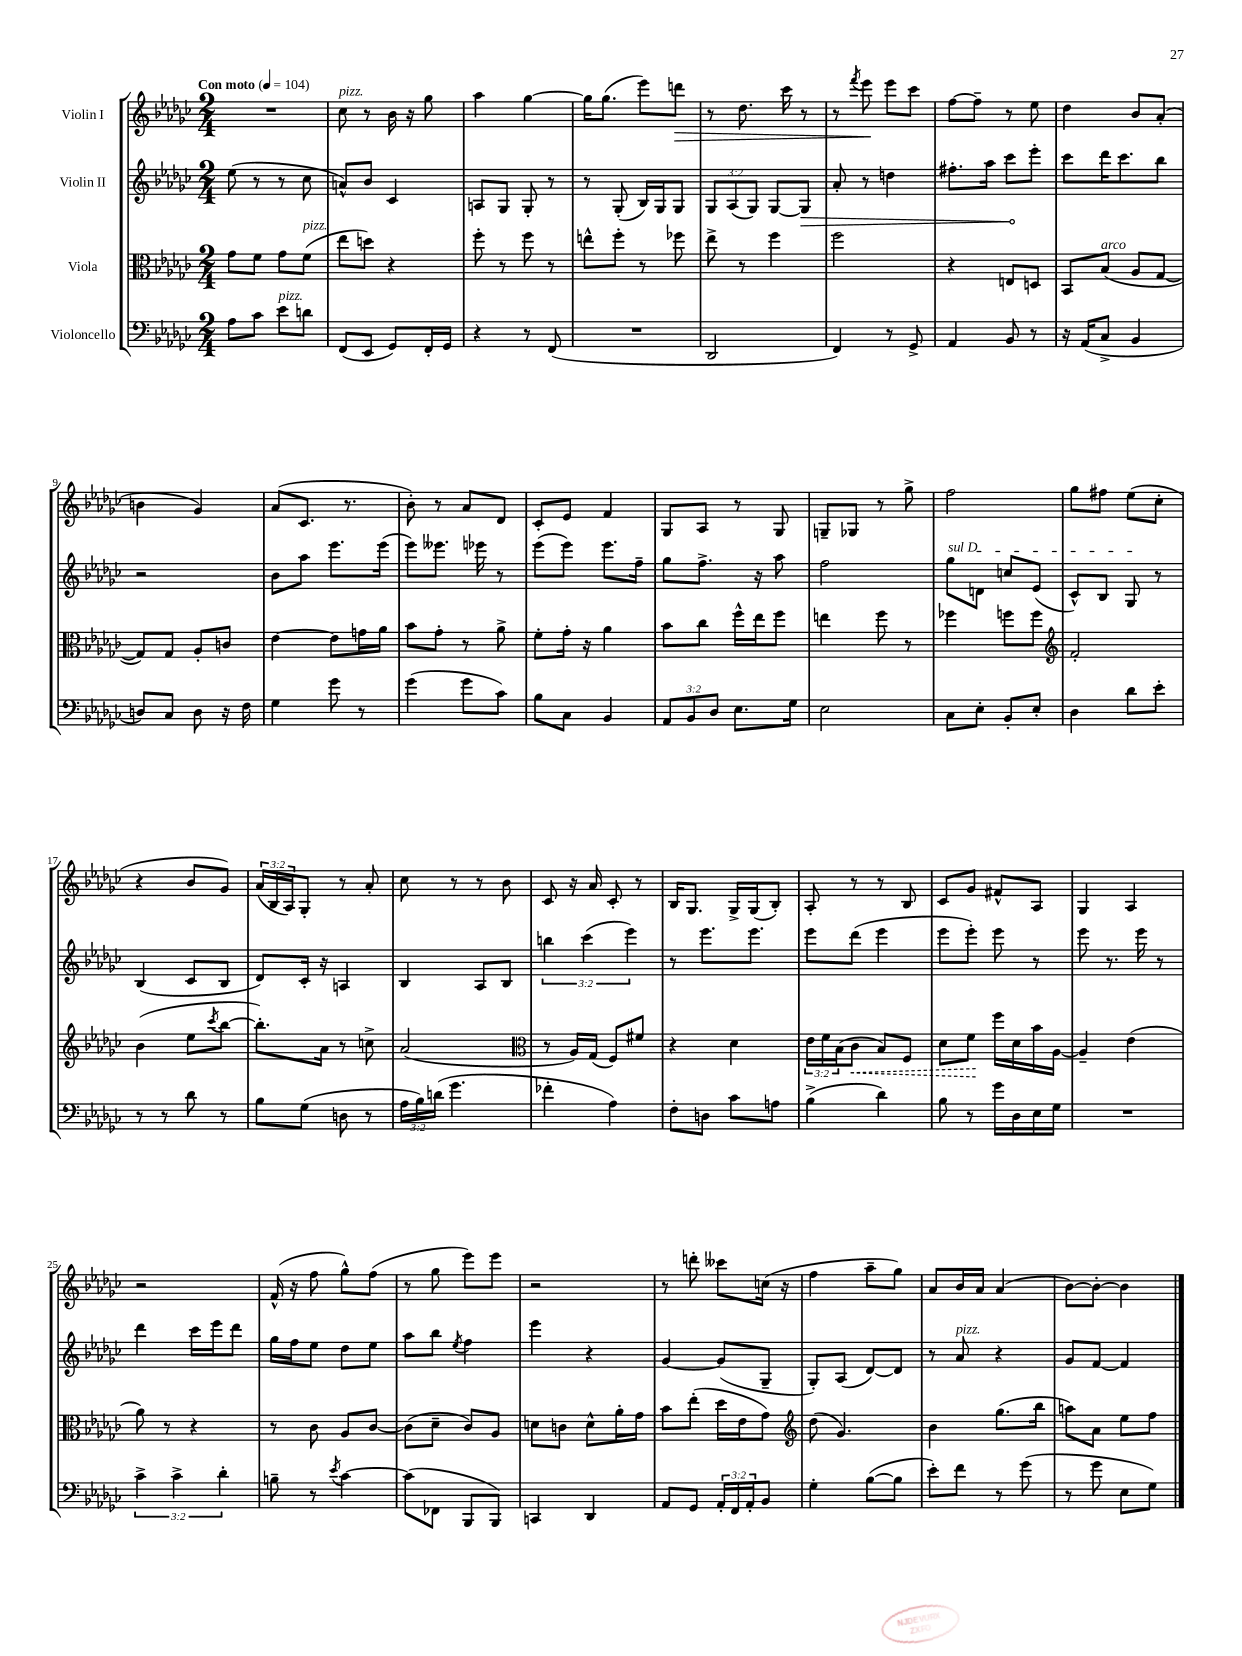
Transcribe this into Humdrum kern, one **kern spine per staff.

**kern	**kern	**dynam	**kern	**dynam	**kern	**dynam
*part4	*part3	*part3	*part2	*part2	*part1	*part1
*staff4	*staff3	*staff3	*staff2	*staff2	*staff1	*staff1
*I"Violoncello	*I"Viola	*	*I"Violin II	*	*I"Violin I	*
*clefF4	*clefC3	*	*clefG2	*	*clefG2	*
*k[b-e-a-d-g-c-]	*k[b-e-a-d-g-c-]	*	*k[b-e-a-d-g-c-]	*	*k[b-e-a-d-g-c-]	*
*M2/4	*M2/4	*	*M2/4	*	*M2/4	*
*MM104	*MM104	*	*MM104	*	*MM104	*
=1	=1	=1	=1	=1	=1	=1
!	!	!	!	!	!LO:TX:a:B:t=Con moto	!
8A-\L	8g-\L	.	(8ee-\	.	2r	.
8c-\J	8f\J	.	8r	.	.	.
!LO:TX:a:i:t=pizz.	!	!	!	!	!	!
8e-\L	8g-\L	.	8r	.	.	.
!	!LO:TX:a:i:t=pizz.	!	!	!	!	!
8dn\J	(8f\J	.	8cc-\	.	.	.
=2	=2	=2	=2	=2	=2	=2
!	!	!	!	!	!LO:TX:a:i:t=pizz.	!
(8FF/L	8ee-\L	.	8an^^/L)	.	8cc-\	.
8EE-/J	8ddn\J)	.	8b-/J	.	8r	.
8GG-/L)	4r	.	4c-/	.	16b-\	.
.	.	.	.	.	16r	.
16FF'/L	.	.	.	.	8gg-\	.
16GG-/JJ	.	.	.	.	.	.
=3	=3	=3	=3	=3	=3	=3
4r	8ff'\	.	8An/L	.	4aa-\	.
.	8r	.	8G-/J	.	.	.
8r	8ff\	.	8G-'/	.	[4gg-\	.
(8FF/	8r	.	8r	.	.	.
=4	=4	=4	=4	=4	=4	=4
2r	8een^^\L	.	8r	.	16gg-\KL]	.
.	.	.	.	.	(8.gg-\J	.
.	8ff'\J	.	(8G-'/	.	.	.
.	8r	.	16B-/LL)	.	8eee-\L)	.
.	.	.	16G-/J	.	.	.
!	!	!	!	!	!	!LO:HP:b
.	8ff-X\	.	8G-/J	.	8dddn\J	>
=5	=5	=5	=5	=5	=5	=5
2DD-/	8ee-^\	.	12G-/L	.	8r	.
.	.	.	(12A-/	.	.	.
.	8r	.	.	.	8.dd-\	.
.	.	.	12G-/J)	.	.	.
.	4ff\	.	[8G-/L	.	.	.
.	.	.	.	.	16ccc-\	.
!	!	!	!	!LO:HP:b	!	!
.	.	.	8G-/J]	>	8r	.
=6	=6	=6	=6	=6	=6	=6
4FF/)	2ff\	.	8a-'/	.	8r	.
.	.	.	.	.	8qfff/	.
.	.	.	8r	.	8eee-\	.
8r	.	.	4ddn\	.	8eee-\L	]
8GG-^/	.	.	.	.	8ccc-\J	.
=7	=7	=7	=7	=7	=7	=7
4AA-/	4r	.	8.ff#X'\L	.	[8ff\L	.
.	.	.	.	.	8ff~\J]	.
.	.	.	16aa-\Jk	.	.	.
8BB-/	8En/L	.	8ccc-\L	.	8r	.
8r	8Dn/J	.	8eee-'\J	]	8ee-\	.
=8	=8	=8	=8	=8	=8	=8
16r	8BB-/L	.	8ccc-\L	.	4dd-\	.
(16AA-/KL	.	.	.	.	.	.
!	!LO:TX:a:i:t=arco	!	!	!	!	!
8C-^/J	(8B-/J	.	16ddd-\K	.	.	.
.	.	.	8.ccc-\	.	.	.
4BB-/	8A-/L	.	.	.	8b-/L	.
.	[8G-/J	.	8bb-\J	.	(8a-'/J	.
!!LO:LB:g=z
=9	=9	=9	=9	=9	=9	=9
8Dn/L)	8G-/L])	.	2r	.	4bn\	.
8C-/J	8G-/J	.	.	.	.	.
8D\	8A-'/L	.	.	.	4g-/)	.
16r	8cn/J	.	.	.	.	.
16F\	.	.	.	.	.	.
=10	=10	=10	=10	=10	=10	=10
4G-\	[4e-\	.	8b-\L	.	(8a-/L	.
.	.	.	8aa-\J	.	8.c-/J	.
8g-\	8e-\L]	.	8.eee-\L	.	.	.
.	.	.	.	.	8.r	.
8r	16gn\L	.	.	.	.	.
.	16a-\JJ	.	(16eee-\Jk	.	.	.
=11	=11	=11	=11	=11	=11	=11
(4g-\	8b-\L	.	8eee-\L)	.	8b-'\)	.
.	8g-'\J	.	8.eee--X\J	.	8r	.
8g-\L	8r	.	.	.	8a-/L	.
.	.	.	16eee-X\	.	.	.
8c-\J)	8a-^\	.	8r	.	8d-/J	.
=12	=12	=12	=12	=12	=12	=12
8B-\L	8f'\L	.	(8eee-\L	.	8c-'/L	.
8C-\J	16g-'\Jk	.	8eee-\J)	.	8e-/J	.
.	16r	.	.	.	.	.
4BB-/	4a-\	.	8.eee-\L	.	4f/	.
.	.	.	16ff~\Jk	.	.	.
=13	=13	=13	=13	=13	=13	=13
12AA-/L	8b-\L	.	8gg-\L	.	8G-/L	.
12BB-/	.	.	.	.	.	.
.	8cc-\J	.	8.ff^\J	.	8A-/J	.
12D-/J	.	.	.	.	.	.
8.E-\L	16ff^^\LL	.	.	.	8r	.
.	16ee-\J	.	16r	.	.	.
.	8ff\J	.	8aa-\	.	8G-/	.
16G-\Jk	.	.	.	.	.	.
=14	=14	=14	=14	=14	=14	=14
2E-\	4een\	.	2ff\	.	8Gn~/L	.
.	.	.	.	.	8G-X/J	.
.	8ff\	.	.	.	8r	.
.	8r	.	.	.	8gg-^\	.
=15	=15	=15	=15	=15	=15	=15
!	!	!	!LO:TX:a:i:t=sul D	!	!	!
8C-\L	4ff-X\	.	8gg-\L	.	2ff\	.
8E-'\J	.	.	8dn\J	.	.	.
8BB-'/L	8ffn\L	.	8ccn/L	.	.	.
8E-'/J	8ff\J	.	(8e-/J	.	.	.
=16	=16	=16	=16	=16	=16	=16
*	*clefG2	*	*	*	*	*
4D-\	2f'/	.	8c-^^/L)	.	8gg-\L	.
.	.	.	8B-/J	.	8ff#X\J	.
8d-\L	.	.	8G-/	.	(8ee-\L	.
8e-'\J	.	.	8r	.	8cc-'\J	.
!!LO:LB:g=z
=17	=17	=17	=17	=17	=17	=17
8r	(4b-\	.	(4B-/	.	4r	.
8r	.	.	.	.	.	.
8d-\	8ee-\L	.	8c-/L	.	8b-/L	.
.	8qccc-/	.	.	.	.	.
8r	[8bb-\J	.	8B-/J	.	8g-/J)	.
=18	=18	=18	=18	=18	=18	=18
8B-\L	8.bb-'\L])	.	8d-/L)	.	(24a-/LL	.
.	.	.	.	.	24B-/	.
.	.	.	.	.	24A-/J)	.
(8G-\J	.	.	16c-'/Jk	.	8G-'/J	.
.	16a-\Jk	.	16r	.	.	.
8Dn\	8r	.	4An/	.	8r	.
8r	8ccn^\	.	.	.	8a-'/	.
=19	=19	=19	=19	=19	=19	=19
24A-\LL	(2a-/	.	4B-/	.	8cc-\	.
24B-\)	.	.	.	.	.	.
(24dn\JJ	.	.	.	.	.	.
4.g-\	.	.	.	.	8r	.
.	.	.	8A-/L	.	8r	.
.	.	.	8B-/J	.	8b-\	.
=20	=20	=20	=20	=20	=20	=20
*	*clefC3	*	*	*	*	*
4f-X'\	8r	.	6bbn\	.	8c-/	.
.	16A-/LL)	.	.	.	16r	.
.	.	.	(6ccc-\	.	.	.
.	(16G-/JJ	.	.	.	16a-/	.
4A-\)	8F/L)	.	.	.	8c-'/	.
.	.	.	6eee-\)	.	.	.
.	8f#X/J	.	.	.	8r	.
=21	=21	=21	=21	=21	=21	=21
8F'\L	4r	.	8r	.	16B-/KL	.
.	.	.	.	.	8.G-/J	.
8Dn\J	.	.	8.eee-\L	.	.	.
8c-\L	4d-\	.	.	.	16G-^/LL	.
.	.	.	8.eee-\J	.	(16G-/J	.
8An\J	.	.	.	.	8B-'/J)	.
=22	=22	=22	=22	=22	=22	=22
(4B-^\	24e-\LL	.	8eee-\L	.	8A-'/	.
.	24f\	.	.	.	.	.
.	(24B-\J	.	.	.	.	.
!	!	!LO:HP:b	!	!	!	!
.	8c-\J	<	(8ddd-\J	.	8r	.
4d-\)	8B-/L)	.	4eee-\	.	8r	.
.	8F/J	.	.	.	8B-/	.
=23	=23	=23	=23	=23	=23	=23
8B-\	8d-\L	.	8eee-\L	.	8c-/L	.
8r	8f\J	.	8eee-'\J)	.	8g-/J	.
16g-\LL	16ff\LL	[	8eee-\	.	8f#X^^/L	.
16D-\	16d-\	.	.	.	.	.
16E-\	16b-\	.	8r	.	8A-/J	.
16G-\JJ	[16A-\JJ	.	.	.	.	.
=24	=24	=24	=24	=24	=24	=24
2r	4A-~/]	.	8eee-\	.	4G-/	.
.	.	.	8.r	.	.	.
.	(4e-\	.	.	.	4A-/	.
.	.	.	16eee-\	.	.	.
.	.	.	8r	.	.	.
!!LO:LB:g=z
=25	=25	=25	=25	=25	=25	=25
6c-^\	8a-\)	.	4ddd-\	.	2r	.
.	8r	.	.	.	.	.
6c-^\	.	.	.	.	.	.
.	4r	.	16ccc-\LL	.	.	.
.	.	.	16eee-\J	.	.	.
6d-'\	.	.	.	.	.	.
.	.	.	8ddd-\J	.	.	.
=26	=26	=26	=26	=26	=26	=26
8Bn~\	8r	.	16gg-\LL	.	(16f^^/	.
.	.	.	16ff\J	.	16r	.
8r	8c-\	.	8ee-\J	.	8ff\	.
8qe-/	.	.	.	.	.	.
[4c-\	8A-/L	.	8dd-\L	.	8gg-^^\L)	.
.	[8c-/J	.	8ee-\J	.	(8ff\J	.
=27	=27	=27	=27	=27	=27	=27
(8c-\L]	(8c-\L]	.	8aa-\L	.	8r	.
8FF-X\J	8d-~\J	.	8bb-\J	.	8gg-\	.
.	.	.	8qee-/	.	.	.
8BBB-/L	8c-/L)	.	4ff\	.	8eee-\L)	.
8BBB-/J)	8A-/J	.	.	.	8eee-\J	.
=28	=28	=28	=28	=28	=28	=28
4CCn/	8dn\L	.	4eee-\	.	2r	.
.	8cn\J	.	.	.	.	.
4DD-/	8d^^\L	.	4r	.	.	.
.	16a-'\L	.	.	.	.	.
.	16g-\JJ	.	.	.	.	.
=29	=29	=29	=29	=29	=29	=29
8AA-/L	8b-\L	.	[4g-/	.	8r	.
8GG-/J	(8ee-'\J	.	.	.	8dddn'\	.
24AA-'/LL	16dd-\LL	.	(8g-/L]	.	8ccc--X\L	.
24FF/	.	.	.	.	.	.
.	16e-\J	.	.	.	.	.
24AA-'/J	.	.	.	.	.	.
8BB-/J	8g-\J)	.	8G-~/J	.	(16ccn\Jk	.
.	.	.	.	.	16r	.
=30	=30	=30	=30	=30	=30	=30
*	*clefG2	*	*	*	*	*
4G-'\	(8dd-\	.	8G-'/L)	.	4ff\	.
.	4.g-/)	.	(8A-/J	.	.	.
([8B-\L	.	.	[8d-/L)	.	8aa-~\L	.
8B-\J]	.	.	8d-/J]	.	8gg-\J)	.
=31	=31	=31	=31	=31	=31	=31
8e-'\L)	4b-\	.	8r	.	8a-/L	.
!	!	!	!LO:TX:a:i:t=pizz.	!	!	!
8f\J	.	.	8a-/	.	16b-/L	.
.	.	.	.	.	16a-/JJ	.
8r	(8.gg-\L	.	4r	.	(4a-/	.
(8g-\	.	.	.	.	.	.
.	16bb-\Jk	.	.	.	.	.
=32	=32	=32	=32	=32	=32	=32
8r	8aan\L)	.	8g-/L	.	[8b-\L)	.
8g-\	8a-\J	.	[8f/J	.	8b-'\J_	.
8E-\L	8ee-\L	.	4f/]	.	4b-\]	.
8G-\J)	8ff\J	.	.	.	.	.
==	==	==	==	==	==	==
*-	*-	*-	*-	*-	*-	*-
